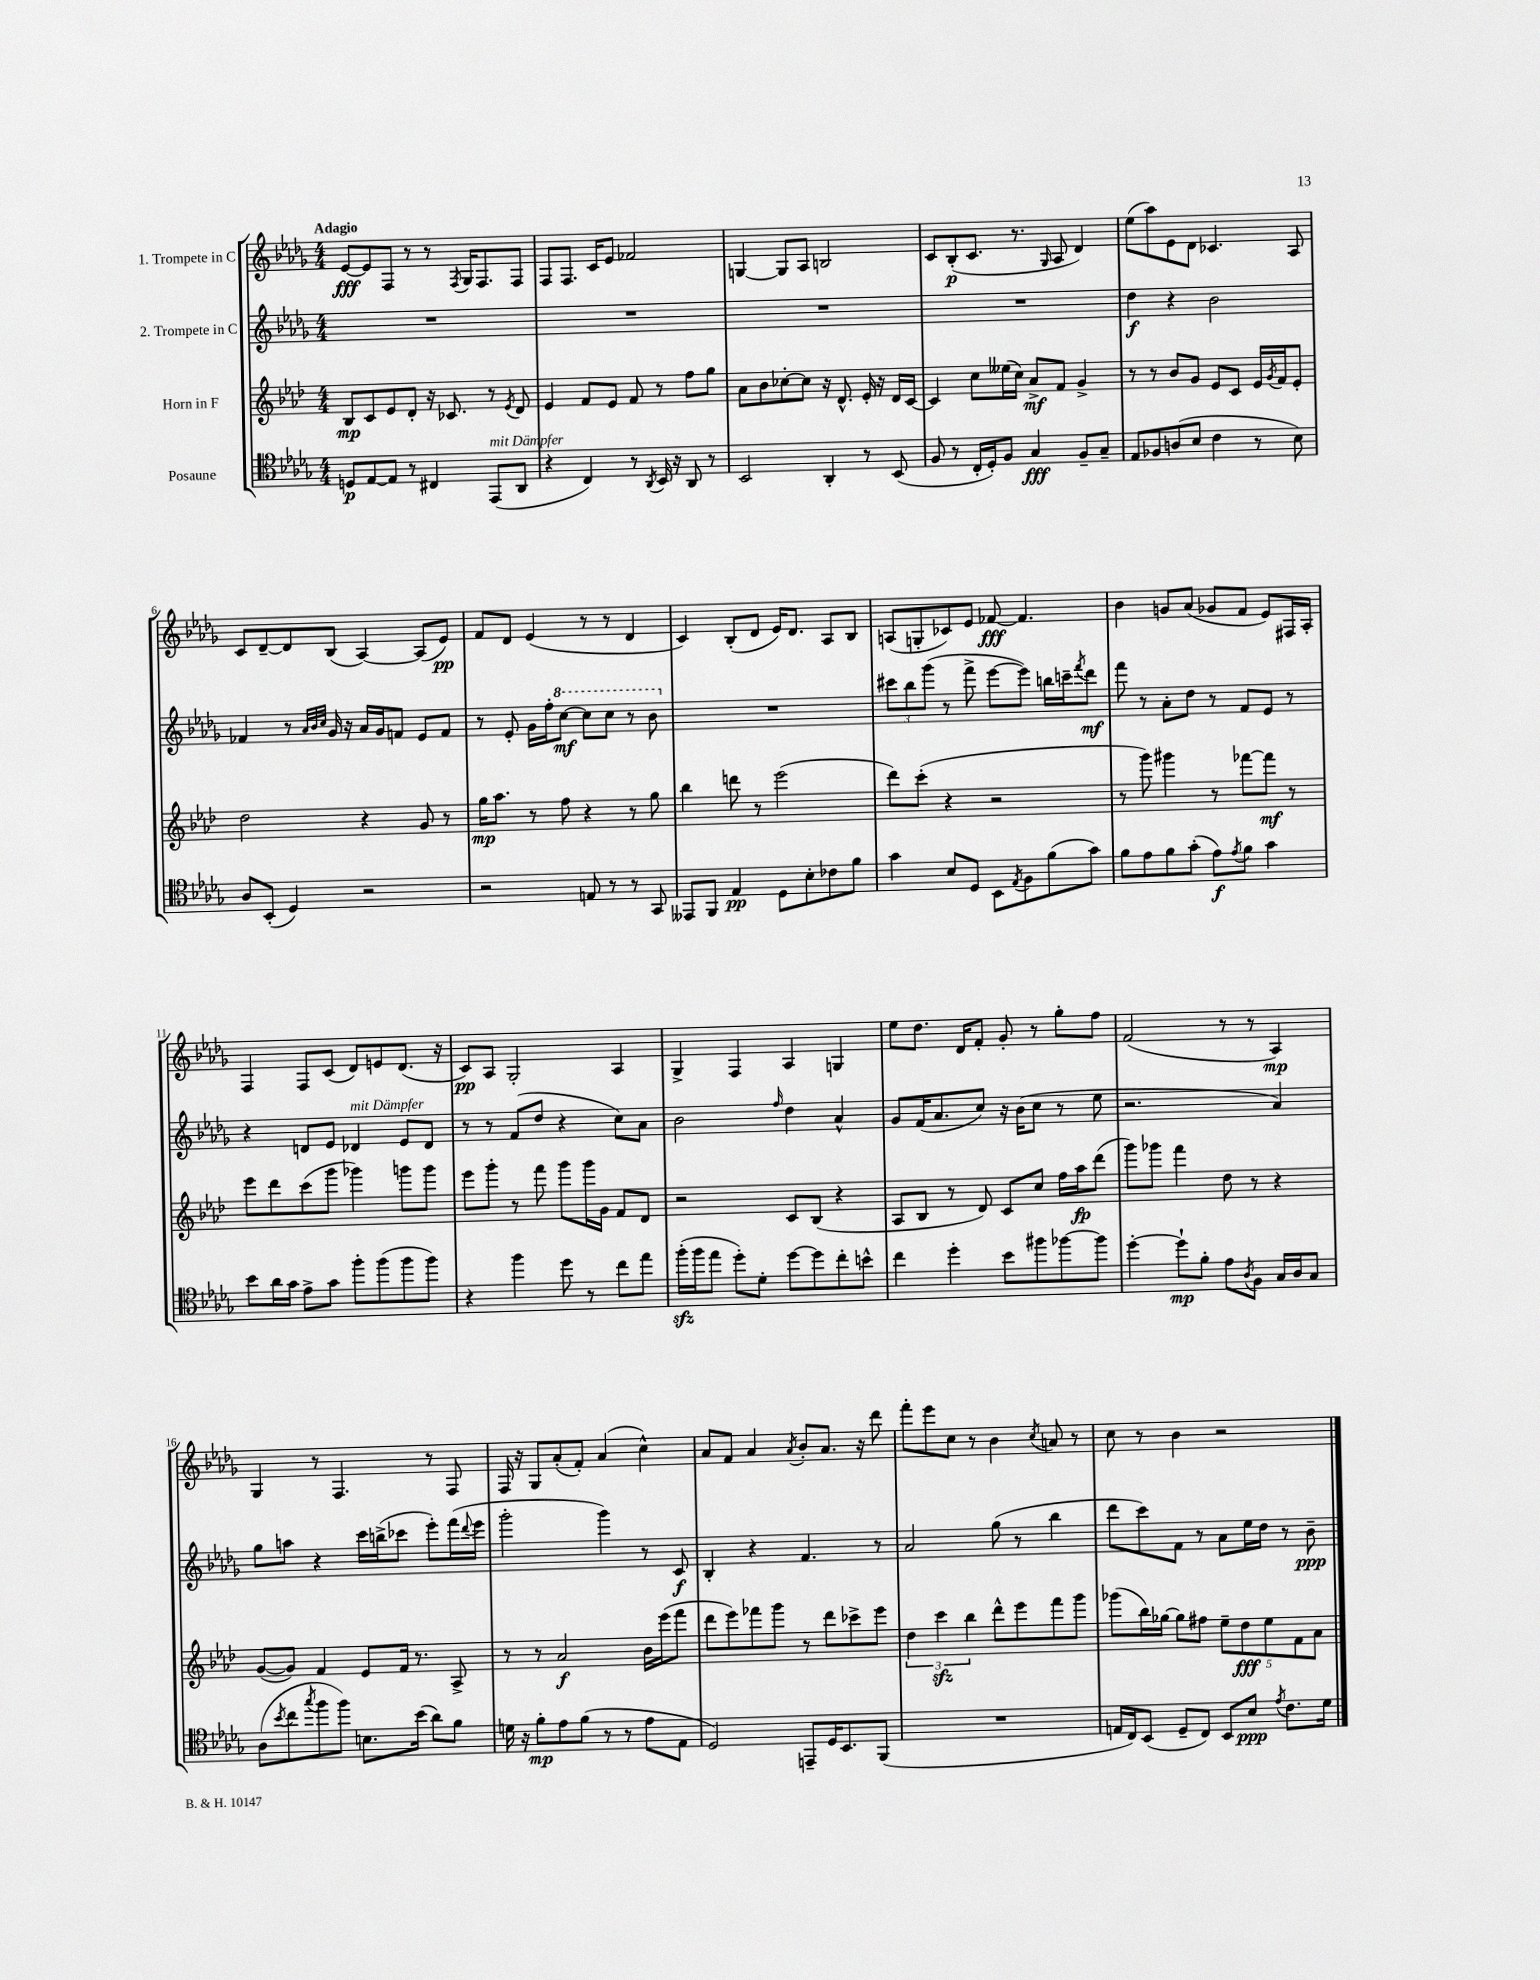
<<
\new StaffGroup <<
\new Staff = "s0" \with { instrumentName = "1. Trompete in C" } {
    \clef treble \key des \major \numericTimeSignature \time 4/4 \tempo "Adagio"
    ees'8~\fff ees'8 f8 r8 r8 \acciaccatura { f8 } ges16 f8. f8 |
    f8 f8. c'16 ees'8 fes'2 |
    g4~ g8 aes8 b2 |
    c'8 bes8-.\p( c'8. r8. \grace { ges16 } aes8 des'4) |
    ees''8( aes''8) ees'8 des'8 ces'4. aes8 |
    c'8 des'8~-- des'8 bes8( aes4~) aes8( ees'8\pp) |
    f'8 des'8 ees'4( r8 r8 des'4 |
    c'4) bes8-.( des'8 ees'16) des'8. aes8 bes8 |
    a8( g8-. ces'8) ees'8 fes'8~\fff fes'4. |
    bes'4 g'8 aes'8( ges'8 f'8 ees'8) fis16 aes16-. |
    f4 f8 c'8( des'8) e'8 des'8.( r16 |
    c'8\pp) aes8 ges2-. aes4 |
    ges4-> f4 aes4 g4 |
    ees''8 des''8. des'16 f'8-. ges'8-. r8 ges''8-. f''8 |
    f'2( r8 r8 aes4\mp) |
    ges4 r8 f4. r8 f8 |
    f16 r16 ges8 aes'8-.( f'8-.) aes'4( c''4-^) |
    aes'8 f'8 aes'4 \acciaccatura { aes'8 } bes'8-. aes'8. r16 des'''8 |
    f'''8-. ees'''8 c''8 r8 bes'4 \acciaccatura { c''8 } a'8 r8 |
    c''8 r8 bes'4 r2 \bar "|." |
}
\new Staff = "s1" \with { instrumentName = "2. Trompete in C" } {
    \clef treble \key des \major \numericTimeSignature \time 4/4
    R1 |
    R1 |
    R1 |
    R1 |
    des''4\f r4 bes'2 |
    fes'4 r8 \grace { aes'32 bes'32 c''32 } ges'16 r16 aes'16 ges'16 f'8 ees'8 f'8 |
    r8 ees'8-. ges'16 f''16-. \ottava #1 c'''8~\mf c'''8 c'''8 r8 bes''8 \ottava #0 |
    R1 |
    \tuplet 3/2 { cis'''8 bes''8 ges'''8( } r8 f'''8-> ees'''8~ ees'''8) b''16 c'''16-- \acciaccatura { f'''8 } des'''8\mf |
    f'''8 r8 aes'8-. des''8 r8 f'8 ees'8 r8 |
    r4 d'8 ees'8 des'4^\markup { \italic "mit Dämpfer" } ees'8 des'8 |
    r8 r8 f'8( des''8 r4 c''8) aes'8 |
    bes'2 \grace { f''16 } des''4 aes'4-^ |
    ges'8 f'16( aes'8. c''8) r16 bes'16( c''8 r8 ees''8 |
    r2. aes'4) |
    ges''8 a''8 r4 c'''16 b''16->( ces'''8 ees'''8-.) f'''16( \appoggiatura { des'''8 } ees'''16 |
    ges'''2-. ges'''4) r8 c'8\f |
    bes4-. r4 f'4. r8 |
    aes'2 ges''8( r8 bes''4 |
    des'''8 c'''8) f'8 r8 aes'8 ees''16 des''16 r8 bes'8--\ppp \bar "|." |
}
\new Staff = "s2" \with { instrumentName = "Horn in F" } {
    \clef treble \key aes \major \numericTimeSignature \time 4/4
    bes8\mp c'8 ees'8 des'8-. r16 ces'8. r8 \acciaccatura { ees'8 } des'8 |
    ees'4 f'8 ees'8 f'8 r8 f''8 g''8 |
    aes'8 bes'8 ces''8~-. ces''8 r16 des'8.-^ ees'16-. r16 des'16 c'16~ |
    c'4 c''8 eeses''16( c''16) aes'8->\mf f'8 g'4-> |
    r8 r8 bes'8 g'8 ees'8 c'8 ees'16 \acciaccatura { g'8 } f'16 ees'8-. |
    des''2 r4 g'8 r8 |
    g''16\mp aes''8. r8 f''8 r4 r8 g''8 |
    bes''4 d'''8 r8 ees'''2( |
    des'''8) c'''8-.( r4 r2 |
    r8 g'''8) gis'''4 r8 fes'''8~ fes'''8\mf r8 |
    ees'''8 des'''8 c'''8( g'''8 ges'''4) g'''8 g'''8 |
    ees'''8 g'''8-. r8 f'''8 g'''8 g'''16 g'16 f'8 des'8 |
    r2 c'8 bes8( r4 |
    aes8 bes8 r8 des'8) c'8 c''8 f''16 aes''16\fp des'''8( |
    g'''8) ges'''8 f'''4 des''8 r8 r4 |
    g'8~( g'8) f'4 ees'8 f'16 r8. aes8-> |
    r8 r8 aes'2\f bes'16 ees'''16( f'''8 |
    des'''8 ees'''8) fes'''8 g'''8 r8 des'''8 ces'''8-> ees'''8 |
    \tuplet 3/2 { des''4 c'''4\sfz bes''4 } des'''8-^ ees'''8 f'''8 g'''8 |
    ges'''8( bes''16) ges''16~ ges''8 fis''8 \tuplet 5/4 { ees''8-- des''8\fff ees''8 f'8 aes'8 } \bar "|." |
}
\new Staff = "s3" \with { instrumentName = "Posaune" } {
    \clef tenor \key des \major \numericTimeSignature \time 4/4
    d8\p ees8~ ees8 r8 cis4 ees,8^\markup { \italic "mit Dämpfer" }( aes,8 |
    r4 c4) r8 \acciaccatura { aes,8 } bes,16 r16 aes,8 r8 |
    bes,2 aes,4-. r8 bes,8( |
    f8 r8 c16-. des16-.) f8 ges4\fff f8-- ges8-- |
    ees8 fes8 a8( bes8 c'4 r8 bes8) |
    aes8 bes,8-.( des4) r2 |
    r2 e8 r8 r8 ges,8 |
    eeses,8 f,8 ees4\pp des8 bes8-. ces'8 f'8 |
    ges'4 bes8 des8 bes,8 \acciaccatura { ees8 } f8 f'8( ges'8) |
    f'8 ees'8 f'8 ges'8-.( ees'8\f) \acciaccatura { ees'8 } f'8 ges'4 |
    bes'8 aes'16 ges'16 ees'8-> ges'8 f''8-. f''8( f''8 f''8) |
    r4 f''4 des''8 r8 c''8 ees''8 |
    f''16-.\sfz( f''16 ees''8 des''8-.) des'8-. des''8~ des''8 c''8-. b'8-^ |
    c''4 des''4-. bes'8 fis''8 fes''8~ fes''8 |
    des''4~-. des''8-!\mp f'8-. ees'8 \acciaccatura { aes8 } f8 ges16 aes16 ges8 |
    aes8( \acciaccatura { bes'8 } c''8 \acciaccatura { ges''8 } f''8 f''8) b8. bes'16( aes'8) f'8 |
    d'16 r16 f'8-.\mp ees'8 f'8( r8 r8 ees'8 ees8 |
    des2) e,8-- des16 bes,8. f,8( |
    R1 |
    e16 c16) bes,8( des8-- c8) bes,8 bes8\ppp \acciaccatura { ees'8 } c'8. des'16 \bar "|." |
}
>>
>>
